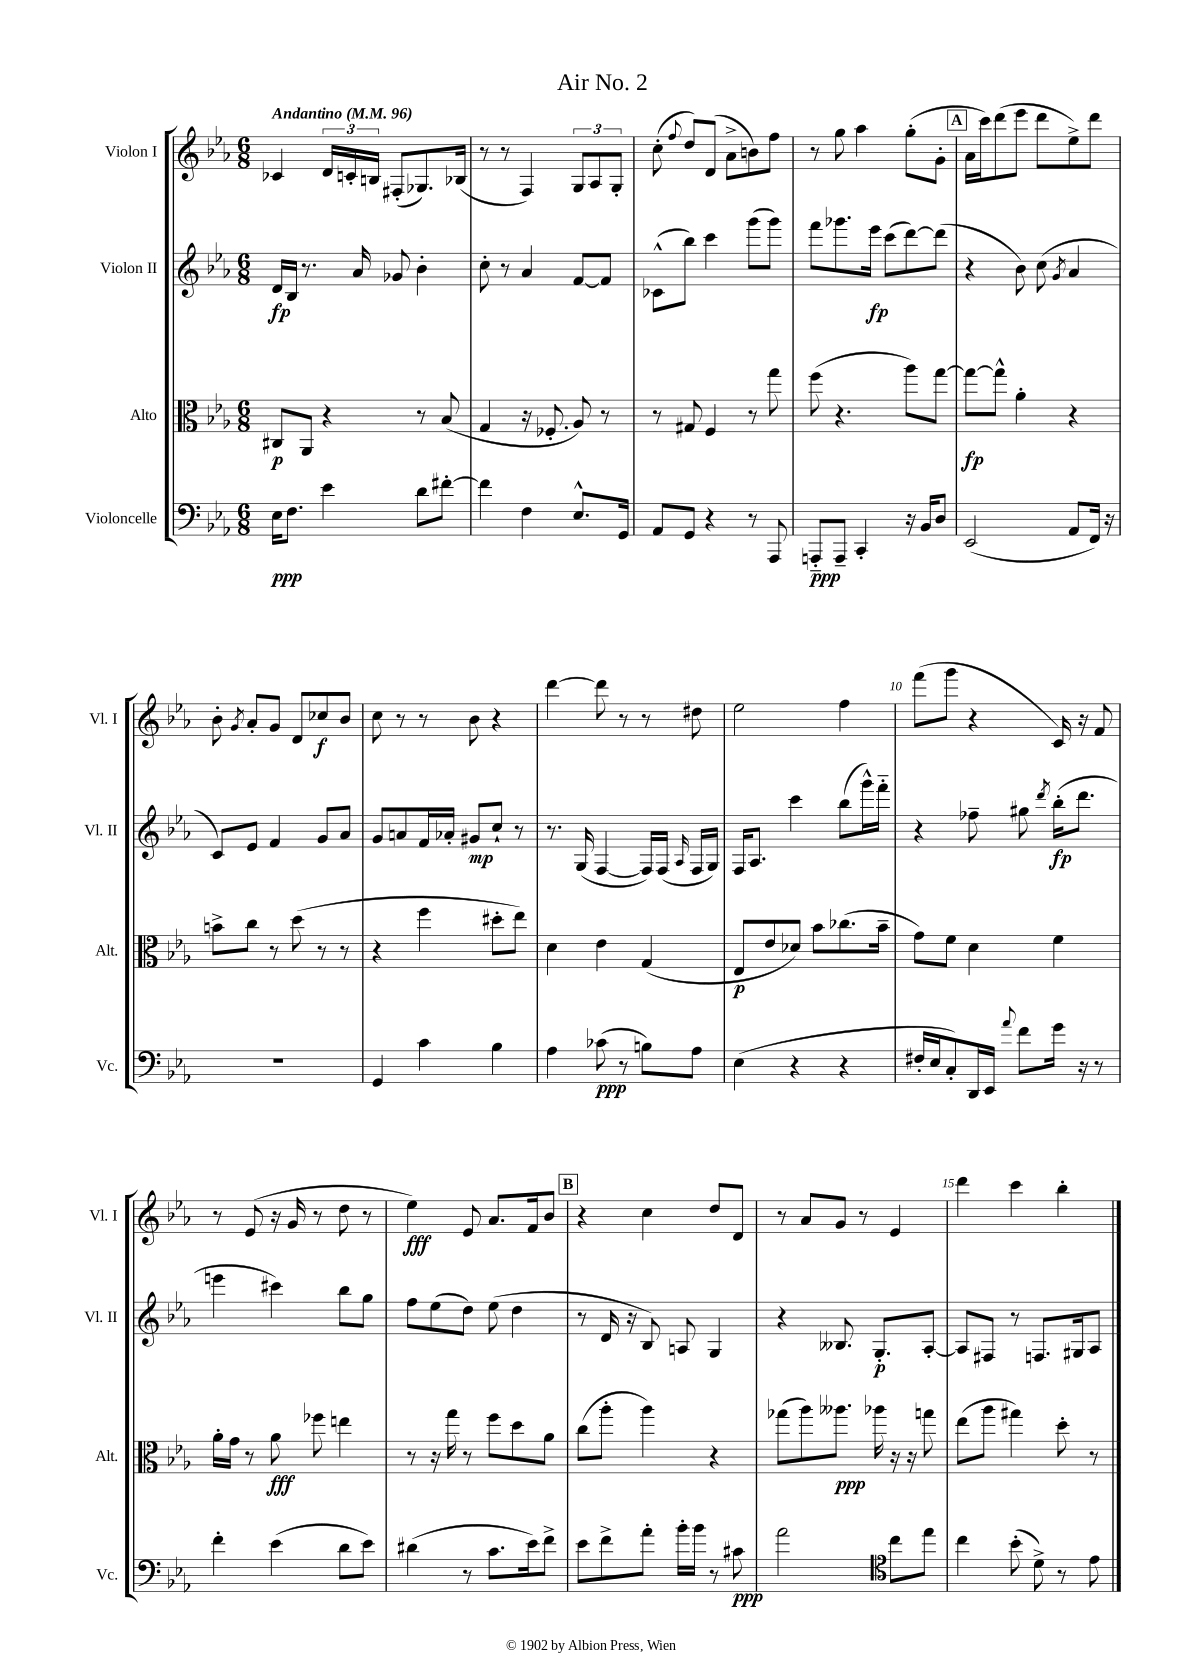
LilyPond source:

\header { title = "Air No. 2" }
<<
\new StaffGroup <<
\new Staff = "s0" \with { instrumentName = "Violon I" shortInstrumentName = "Vl. I" } {
    \clef treble \key ees \major \numericTimeSignature \time 6/8 \tempo "Andantino" 4 = 96
    \autoBeamOff ces'4 \tuplet 3/2 { d'16[ c'16-. b16] } fis8[-.( ges8.) bes16]( |
    r8 r8 f4) \tuplet 3/2 { g8[ aes8 g8]-. } |
    c''8-.( \appoggiatura { f''8 } d''8[) d'8]( aes'8[-> b'8) f''8] |
    r8 g''8 aes''4 g''8[-.( g'8]-. |
    \mark \markup { \box "A" } aes'16[ c'''16) d'''8( ees'''8] d'''8[ ees''8->) d'''8] |
    bes'8-. \acciaccatura { g'8 } aes'8[-. g'8] d'8[ ces''8\f bes'8] |
    c''8 r8 r8 bes'8 r4 |
    d'''4~ d'''8 r8 r8 dis''8 |
    ees''2 f''4 |
    f'''8[( g'''8] r4 c'16) r16 f'8 |
    r8 ees'8( r16 g'16 r8 d''8 r8 |
    ees''4\fff) ees'8 aes'8.[ f'16 bes'8] |
    \mark \markup { \box "B" } r4 c''4 d''8[ d'8] |
    r8 aes'8[ g'8] r8 ees'4 |
    d'''4 c'''4 bes''4-. \bar "|." |
}
\new Staff = "s1" \with { instrumentName = "Violon II" shortInstrumentName = "Vl. II" } {
    \clef treble \key ees \major \numericTimeSignature \time 6/8
    \autoBeamOff d'16[\fp bes16] r8. aes'16 ges'8 bes'4-. |
    c''8-. r8 aes'4 f'8[~ f'8] |
    ces'8[-^( bes''8]) c'''4 g'''8[( g'''8]) |
    f'''8[ ges'''8. ees'''16]\fp c'''8[( d'''8~) d'''8]( |
    \mark \markup { \box "A" } r4 bes'8) c''8( \acciaccatura { g'8 } aes'4 |
    c'8[) ees'8] f'4 g'8[ aes'8] |
    g'8[ a'8 f'16 aes'16]-. gis'8[\mp c''8]-! r8 |
    r8. g16( f4~ f16[) f16]( \grace { aes16 } f16[ g16]) |
    f16[ aes8.] c'''4 bes''8[( g'''16-^) f'''16]-_ |
    r4 fes''8-- gis''8 \acciaccatura { d'''8 } bes''16[-.\fp( d'''8.] |
    e'''4 cis'''4) bes''8[ g''8] |
    f''8[ ees''8( d''8]) ees''8( d''4 |
    \mark \markup { \box "B" } r8 d'16 r16 bes8) a8 g4 |
    r4 beses8. g8.[-.\p aes8]~-. |
    aes8[ fis8] r8 f8.[ gis16 aes8] \bar "|." |
}
\new Staff = "s2" \with { instrumentName = "Alto" shortInstrumentName = "Alt." } {
    \clef alto \key ees \major \numericTimeSignature \time 6/8
    \autoBeamOff cis8[\p aes,8] r4 r8 bes8( |
    g4 r16 fes8.-. aes8) r8 |
    r8 gis8 f4 r8 g''8 |
    f''8( r4. aes''8[) g''8]~ |
    \mark \markup { \box "A" } g''8[~\fp g''8]-^ aes'4-. r4 |
    b'8[-> c''8] r8 d''8( r8 r8 |
    r4 f''4 dis''8[-. ees''8]) |
    d'4 ees'4 g4( |
    ees8[\p ees'8 des'8]) bes'8[ ces''8.( bes'16]-- |
    g'8[) f'8] d'4 f'4 |
    aes'16[-. g'16] r8 aes'8\fff fes''8 e''4 |
    r8 r16 g''16 r8 f''8[ d''8 aes'8] |
    \mark \markup { \box "B" } c''8[( aes''8]-. aes''4) r4 |
    ges''8[( aes''8) aeses''8.]\ppp aes''16 r16 r16 g''8 |
    ees''8[( aes''8] gis''4) d''8-. r8 \bar "|." |
}
\new Staff = "s3" \with { instrumentName = "Violoncelle" shortInstrumentName = "Vc." } {
    \clef bass \key ees \major \numericTimeSignature \time 6/8
    \autoBeamOff ees16[\ppp f8.] ees'4 d'8[ fis'8]~-. |
    fis'4 f4 ees8.[-^ g,16] |
    aes,8[ g,8] r4 r8 aes,,8 |
    a,,8[-_\ppp a,,8]-- c,4-. r16 bes,16[ d8] |
    \mark \markup { \box "A" } ees,2( aes,8[ f,16]) r16 |
    R2. |
    g,4 c'4 bes4 |
    aes4 ces'8\ppp( r8 b8[) aes8] |
    ees4( r4 r4 |
    fis16[-. ees16 c8-.) d,16 ees,16] \appoggiatura { aes'8 } f'8[ g'16] r16 r8 |
    f'4-. ees'4( d'8[ ees'8]) |
    dis'4( r8 c'8.[ ees'16) f'8]-> |
    \mark \markup { \box "B" } ees'8[ f'8-> aes'8]-. bes'16[-. bes'16] r8 cis'8\ppp |
    aes'2 \clef tenor c''8[ ees''8] |
    c''4 bes'8-.( d'8->) r8 ees'8 \bar "|." |
}
>>
>>
\layout { \context { \Score \override BarNumber.break-visibility = ##(#f #t #t) barNumberVisibility = #(every-nth-bar-number-visible 5) } }
